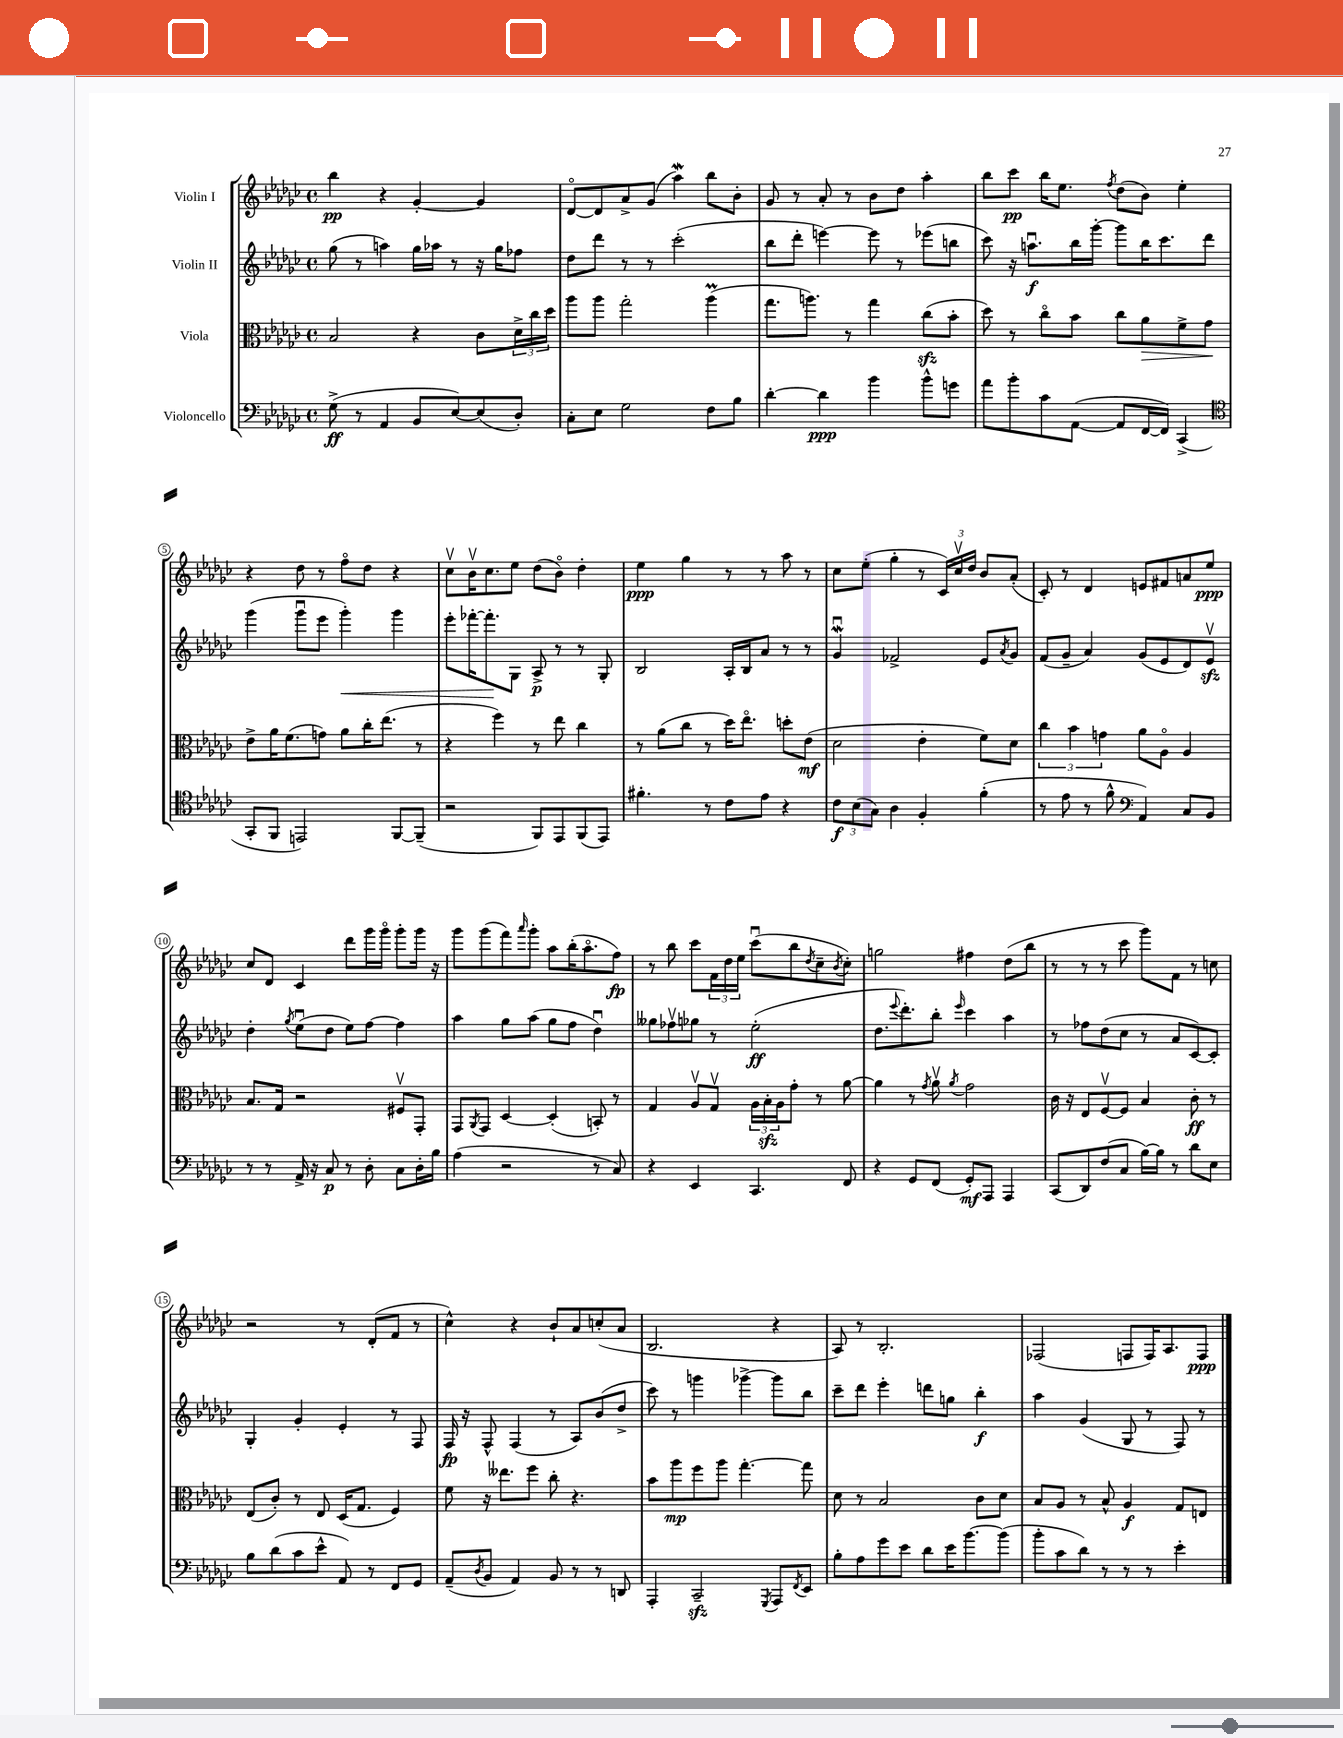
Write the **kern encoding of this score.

**kern	**dynam	**kern	**dynam	**kern	**dynam	**kern	**dynam
*part4	*part4	*part3	*part3	*part2	*part2	*part1	*part1
*staff4	*staff4	*staff3	*staff3	*staff2	*staff2	*staff1	*staff1
*I"Violoncello	*	*I"Viola	*	*I"Violin II	*	*I"Violin I	*
*clefF4	*	*clefC3	*	*clefG2	*	*clefG2	*
*k[b-e-a-d-g-c-]	*	*k[b-e-a-d-g-c-]	*	*k[b-e-a-d-g-c-]	*	*k[b-e-a-d-g-c-]	*
*M4/4	*	*M4/4	*	*M4/4	*	*M4/4	*
*met(c)	*	*met(c)	*	*met(c)	*	*met(c)	*
=1	=1	=1	=1	=1	=1	=1	=1
(8G-^\	ff	2B-/	.	(8gg-\	.	4bb-\	pp
8r	.	.	.	8r	.	.	.
4AA-/	.	.	.	4aan\)	.	4r	.
8BB-/L	.	4r	.	16gg-\LL	.	[4g-'/	.
.	.	.	.	16aa-X\JJ	.	.	.
[8E-/)	.	.	.	8r	.	.	.
(8E-/]	.	8c-\L	.	16r	.	4g-/]	.
.	.	.	.	16gg-\KL	.	.	.
8D-'/J)	.	24d-^\L	.	8ff-X\J	.	.	.
.	.	24cc-\	.	.	.	.	.
.	.	24dd-\JJ	.	.	.	.	.
=2	=2	=2	=2	=2	=2	=2	=2
8C-'\L	.	8aa-\L	.	8dd-\L	.	[8d-/L	.
8E-\J	.	8aa-\J	.	8ddd-\J	.	8d-/]	.
2G-\	.	2gg-'\	.	8r	.	8a-^/	.
.	.	.	.	8r	.	(8g-/J	.
.	.	.	.	(2ccc-'\	.	4aa-W\)	.
8F\L	.	(4aa-M\	.	.	.	8bb-\L	.
8B-\J	.	.	.	.	.	8b-'\J	.
=3	=3	=3	=3	=3	=3	=3	=3
[4d-'\	.	8.gg-\L	.	8bb-\L	.	8g-/	.
.	.	.	.	8ddd-'\J	.	8r	.
.	.	8.aan\J)	.	.	.	.	.
4d-\]	ppp	.	.	[4eeen\)	.	8a-'/	.
.	.	8r	.	.	.	8r	.
4b-\	.	4gg-\	.	8eee\]	.	8b-\L	.
.	.	.	.	8r	.	8dd-\J	.
8b-^^\L	.	(8cc-zz\L	.	(8eee-X\L	.	4aa-'\	.
8gn\J	.	8b-'\J	.	8bbn\J	.	.	.
=4	=4	=4	=4	=4	=4	=4	=4
8a-\L	.	8dd-\)	.	8ccc-\)	.	8bb-\L	.
8b-'\	.	8r	.	16r	.	8ccc-\J	pp
.	.	.	.	8.aanu\L	f	.	.
8c-\	.	8cc-\L	.	.	.	16bb-\KL	.
.	.	.	.	.	.	8.ee-\J	.
([8AA-\J	.	8b-\J	.	16bb-\L	.	.	.
.	.	.	.	[16ggg-'\JJ	.	.	.
.	.	.	.	.	.	8qff/	.
8AA-/L]	.	8cc-\L	.	8ggg-\L]	.	(8dd-\L	.
!	!	!	!LO:HP:b	!	!	!	!
[16FF/L	.	8a-\	>	16bb-\K	.	8b-\J)	.
16FF/JJ])	.	.	.	8.ccc-\	.	.	.
(4CC-^/	.	8f^\	.	.	.	4ee-'\	.
.	.	8g-\J	.	8ddd-\J	.	.	.
.	.	.	]	.	.	.	.
!!LO:LB:g=z
=5	=5	=5	=5	=5	=5	=5	=5
*clefC4	*	*	*	*	*	*	*
8GG-'/L	.	8e-^\L	.	(4ggg-\	.	4r	.
8FF/J	.	16a-\K	.	.	.	.	.
.	.	(8.f\	.	.	.	.	.
2EEn/)	.	.	.	8ggg-u\L	.	8dd-\	.
.	.	8gn\J)	.	8eee-\J	.	8r	.
!	!	!	!	!	!LO:HP:b	!	!
.	.	8a-\L	.	4ggg-'\)	<	8ff\L	.
.	.	16cc-'\K	.	.	.	8dd-\J	.
.	.	(8.ee-\J	.	.	.	.	.
[8FF/L	.	.	.	4ggg-\	.	4r	.
(8FF~/J]	.	8r	.	.	.	.	.
=6	=6	=6	=6	=6	=6	=6	=6
2r	.	4r	.	8eee-'\L	.	8cc-v\L	.
.	.	.	.	[16fff-X'\K	.	16b-v\K	.
.	.	.	.	8.fff-'\]	.	8.cc-\	.
.	.	4ff\)	.	.	.	.	.
.	.	.	.	8G-\J	[	8ee-\J	.
8FF/L)	.	8r	.	8A-^/	p	(8dd-\L	.
8EE-/	.	8ee-\	.	8r	.	8b-\J)	.
(8FF/	.	4cc-\	.	8r	.	4dd-'\	.
8EE-/J)	.	.	.	8G-'/	.	.	.
=7	=7	=7	=7	=7	=7	=7	=7
4.f#X'\	.	8r	.	2B-/	.	4ee-\	ppp
.	.	(8a-\L	.	.	.	.	.
.	.	8cc-\J	.	.	.	4gg-\	.
8r	.	8r	.	.	.	.	.
8c-\L	.	16dd-\KL)	.	16A-'/LL	.	8r	.
.	.	8.ee-\J	.	16B-/J	.	.	.
8e-\J	.	.	.	8a-/J	.	8r	.
4r	.	8ddn'\L	.	8r	.	8aa-\	.
.	.	(8e-\J	mf	8r	.	8r	.
=8	=8	=8	=8	=8	=8	=8	=8
12c-\L	f	2d-\	.	4g-wu/	.	8cc-\L	.
(12B-\	.	.	.	.	.	.	.
.	.	.	.	.	.	(8ee-'\J	.
12G-\J)	.	.	.	.	.	.	.
4A-\	.	.	.	2f-X^/	.	4gg-'\	.
4F'/	.	4e-'\	.	.	.	8r	.
.	.	.	.	.	.	24c-/LL)	.
.	.	.	.	.	.	24cc-v/	.
.	.	.	.	.	.	24dd-/JJ	.
(4f'\	.	8f\L)	.	8e-/L	.	8b-/L	.
.	.	.	.	8qa-/	.	.	.
.	.	8d-\J	.	8g-/J	.	(8a-'/J	.
=9	=9	=9	=9	=9	=9	=9	=9
8r	.	6cc-\	.	(8f/L	.	8c-'/)	.
8e-\	.	.	.	8g-~/J	.	8r	.
.	.	6b-\	.	.	.	.	.
8r	.	.	.	4a-/)	.	4d-/	.
.	.	6gn\	.	.	.	.	.
8f^^\	.	.	.	.	.	.	.
*clefF4	*	*	*	*	*	*	*
4AA-/)	.	8a-\L	.	(8g-/L	.	8en/L	.
.	.	8A-\J	.	8e-/	.	8f#X/	.
8C-/L	.	4A-/	.	8d-/)	.	8an/	.
8BB-/J	.	.	.	8e-zzv/J	.	8ee-/J	ppp
!!LO:LB:g=z
=10	=10	=10	=10	=10	=10	=10	=10
8r	.	8.B-/L	.	4dd-'\	.	8cc-/L	.
8r	.	.	.	.	.	8d-/J	.
.	.	16G-/Jk	.	.	.	.	.
.	.	.	.	8qgg-/	.	.	.
16AA-^/	.	2r	.	(8ee-u\L	.	4c-/	.
16r	.	.	.	.	.	.	.
8C-/	p	.	.	8dd-\J	.	.	.
8r	.	.	.	8ee-\L)	.	8ddd-\L	.
8D-'\	.	.	.	[8ff\J	.	16ggg-\L	.
.	.	.	.	.	.	16ggg-\JJ	.
8C-\L	.	8F#Xv/L	.	4ff\]	.	8ggg-'\L	.
16D-'\L	.	8GG-'/J	.	.	.	16ggg-\Jk	.
16B-\JJ	.	.	.	.	.	16r	.
=11	=11	=11	=11	=11	=11	=11	=11
(4A-\	.	8GG-/L	.	4aa-\	.	8ggg-\L	.
.	.	8qAA-/	.	.	.	.	.
.	.	8GG-/J	.	.	.	(8ggg-\	.
2r	.	[4D-/	.	8gg-\L	.	8fff\)	.
.	.	.	.	.	.	16qqaaa-/	.
.	.	.	.	(8aa-\J	.	8ggg-'\J	.
.	.	(4D-'/]	.	8gg-\L	.	8aa-\L	.
.	.	.	.	8ff\J	.	(16bb-'\K	.
.	.	.	.	.	.	8.aa-\	.
8r	.	8BBn'/)	.	4dd-u\)	.	.	.
8C-/)	.	8r	.	.	.	8ff\J)	fp
=12	=12	=12	=12	=12	=12	=12	=12
4r	.	4G-/	.	8gg--X\L	.	8r	.
.	.	.	.	8ff-Xv\	.	8bb-\	.
4EE-/	.	8A-v/L	.	8gg-X\J	.	8ccc-\L	.
.	.	8G-v/J	.	8r	.	24f\L	.
.	.	.	.	.	.	24dd-\	.
.	.	.	.	.	.	24ee-\JJ	.
4.CC-/	.	24A-\LL	.	(2ee-'\	ff	(8ccc-u\L	.
.	.	24B-zz'\	.	.	.	.	.
.	.	24A-\J	.	.	.	.	.
.	.	8g-'\J	.	.	.	8bb-\	.
.	.	.	.	.	.	8qdd-/	.
.	.	8r	.	.	.	8cc-~\	.
.	.	.	.	.	.	8qb-/	.
8FF/	.	[8a-\	.	.	.	8cc-'\J)	.
=13	=13	=13	=13	=13	=13	=13	=13
4r	.	4a-\]	.	8.dd-\L	.	2ggn\	.
.	.	.	.	8qqeee-/	.	.	.
.	.	.	.	8.ddd-'\)	.	.	.
8GG-/L	.	8r	.	.	.	.	.
.	.	8qg-/	.	.	.	.	.
(8FF/J	.	8a-v\	.	8bb-'\J	.	.	.
.	.	8qa-/	.	16qqeee-/	.	.	.
8GG-'/L)	mf	2g-\	.	4ccc-\	.	4ff#X\	.
8AAA-/J	.	.	.	.	.	.	.
4AAA-/	.	.	.	4aa-\	.	(8dd-\L	.
.	.	.	.	.	.	8bb-\J	.
=14	=14	=14	=14	=14	=14	=14	=14
(8CC-/L	.	16c-\	.	8r	.	8r	.
.	.	16r	.	.	.	.	.
8DD-/)	.	8E-/L	.	8ff-X\L	.	8r	.
(8F/	.	[8Fv/	.	(8dd-\	.	8r	.
8C-/J	.	8F/J]	.	8cc-\J	.	8ccc-\	.
[16B-\LL)	.	4B-/	.	8r	.	8ggg-\L)	.
16B-\JJ]	.	.	.	.	.	.	.
8r	.	.	.	8a-/L	.	8f\J	.
8d-\L	.	8c-'\	ff	[8c-/)	.	8r	.
8E-\J	.	8r	.	8c-'/J]	.	8ccn\	.
!!LO:LB:g=z
=15	=15	=15	=15	=15	=15	=15	=15
8B-\L	.	(8E-/L	.	4G-'/	.	2r	.
(8d-\	.	8c-'/J)	.	.	.	.	.
8c-\	.	8r	.	4g-'/	.	.	.
8e-^^\J	.	8E-/	.	.	.	.	.
8AA-/)	.	(16D-/KL	.	4e-'/	.	8r	.
.	.	8.G-/J	.	.	.	.	.
8r	.	.	.	.	.	(8d-'/L	.
8FF/L	.	4F/)	.	8r	.	8f/J	.
8GG-/J	.	.	.	8F/	.	8r	.
=16	=16	=16	=16	=16	=16	=16	=16
(8AA-~/L	.	8f\	.	16F/	fp	4cc-^^\)	.
.	.	.	.	16r	.	.	.
8qD-/	.	.	.	.	.	.	.
8BB-/J	.	16r	.	8F^^/	.	.	.
.	.	8.ee--X\L	.	.	.	.	.
4AA-/)	.	.	.	(4F/	.	4r	.
.	.	8ff\J	.	.	.	.	.
8BB-/	.	8cc-'\	.	8r	.	8b-`/L	.
8r	.	4.r	.	8A-/L)	.	8a-/	.
8r	.	.	.	(8b-/	.	(8ccn'/	.
8DDn/	.	.	.	8dd-^/J	.	8a-/J	.
=17	=17	=17	=17	=17	=17	=17	=17
4AAA-'/	.	8b-\L	.	8ccc-\)	.	2.B-/	.
.	.	8aa-\	mp	8r	.	.	.
2CC-zz~/	.	8ff\	.	4gggn\	.	.	.
.	.	8aa-\J	.	.	.	.	.
.	.	[4.gg-'\	.	[4ggg-X^\	.	.	.
8qGGG-/	.	.	.	.	.	.	.
8AAA-/L	.	.	.	8ggg-\L]	.	4r	.
8qFF/	.	.	.	.	.	.	.
8EE-/J	.	8gg-\]	.	8bb-\J	.	.	.
=18	=18	=18	=18	=18	=18	=18	=18
8B-'\L	.	8d-\	.	8ccc-~\L	.	8A-/)	.
8A-\	.	8r	.	8ddd-\J	.	8r	.
8g-\	.	2B-/	.	4eee-'\	.	2.B-'/	.
8e-\J	.	.	.	.	.	.	.
8d-\L	.	.	.	8dddn\L	.	.	.
16e-\K	.	.	.	8ggn\J	.	.	.
[8.b-\	.	.	.	.	.	.	.
.	.	8c-\L	.	4bb-'\	f	.	.
(8b-\J]	.	8d-\J	.	.	.	.	.
=19	=19	=19	=19	=19	=19	=19	=19
8b-'\L	.	8B-/L	.	4aa-\	.	(2F-X/	.
8c-\	.	8A-/J	.	.	.	.	.
8d-\J)	.	8r	.	(4g-/	.	.	.
8r	.	8B-^^/	.	.	.	.	.
8r	.	4A-/	f	8G-/	.	8Fn/L	.
8r	.	.	.	8r	.	16F/K)	.
.	.	.	.	.	.	8.A-/	.
4e-'\	.	8G-/L	.	8F/)	.	.	.
.	.	8En/J	.	8r	.	8F/J	ppp
==	==	==	==	==	==	==	==
*-	*-	*-	*-	*-	*-	*-	*-
